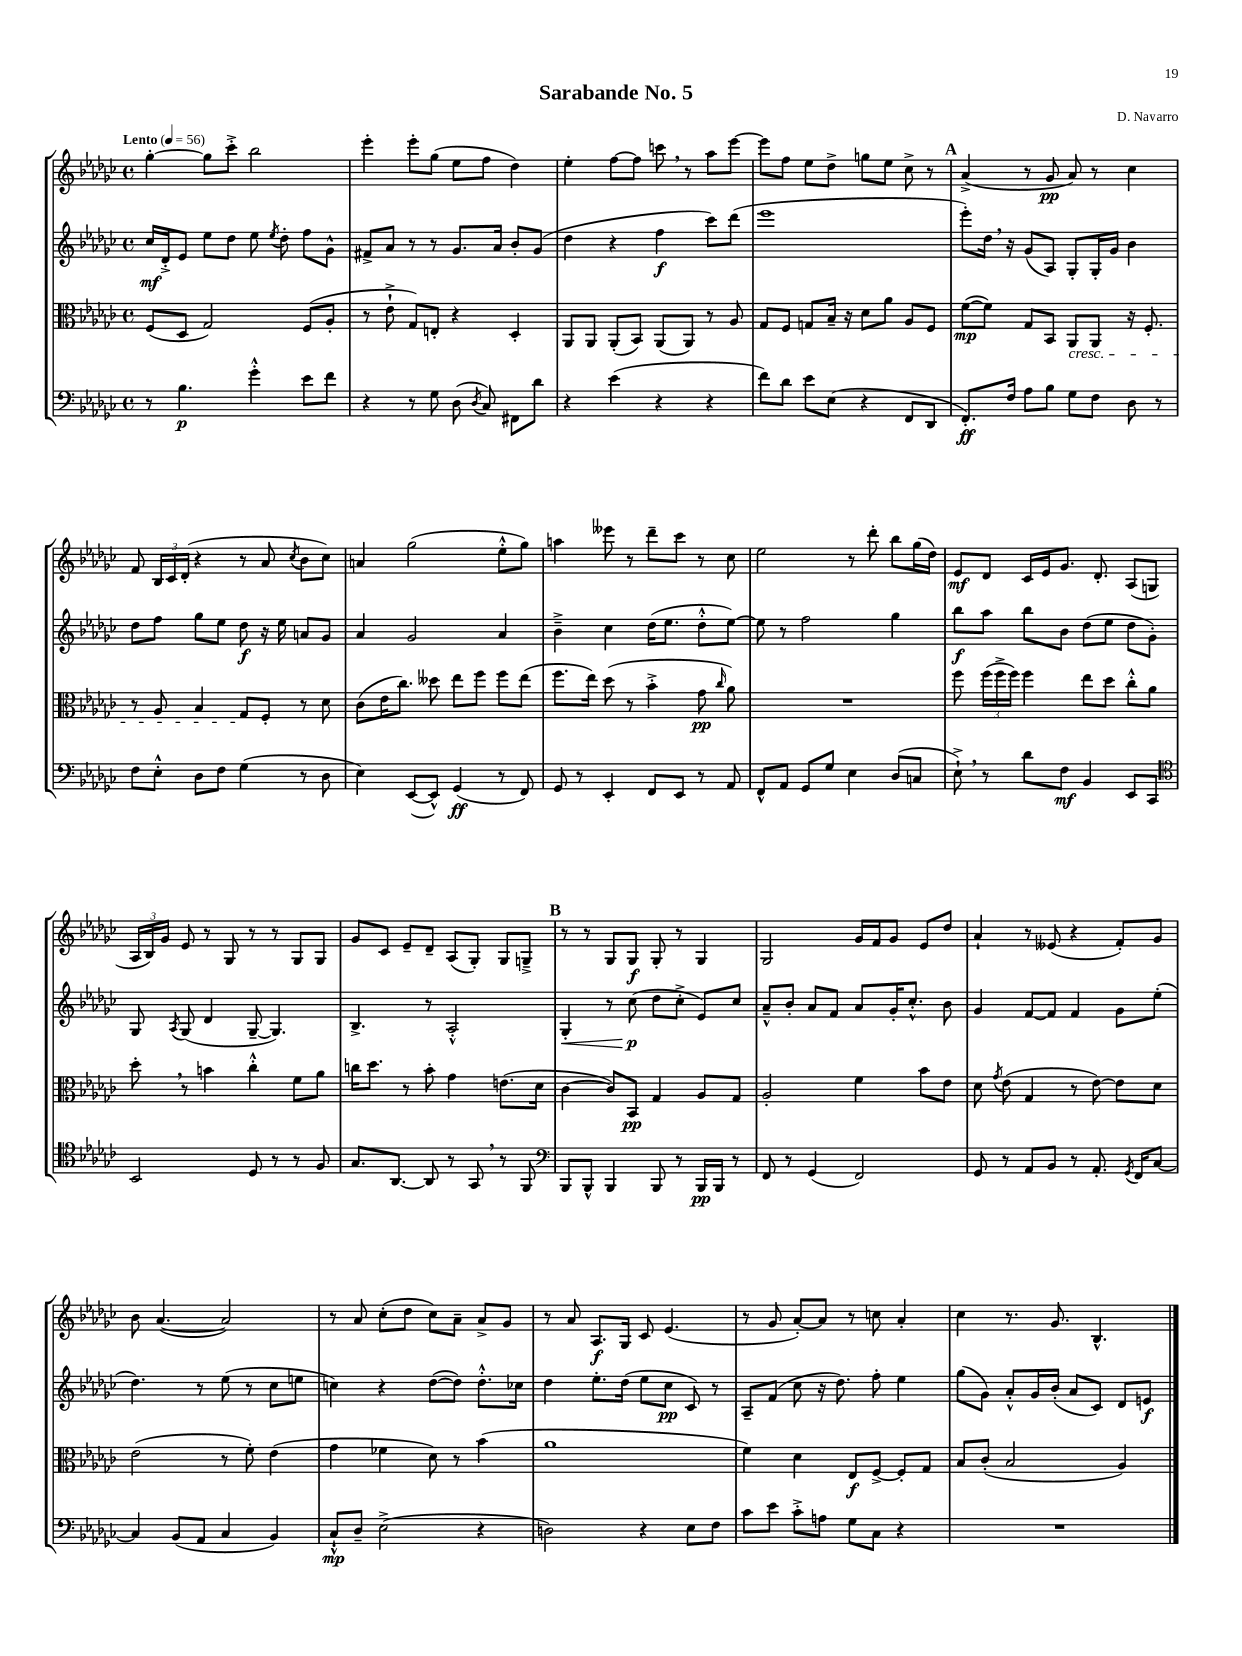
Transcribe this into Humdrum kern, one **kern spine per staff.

**kern	**kern	**kern	**kern
*staff4	*staff3	*staff2	*staff1
*clefF4	*clefC3	*clefG2	*clefG2
*k[b-e-a-d-g-c-]	*k[b-e-a-d-g-c-]	*k[b-e-a-d-g-c-]	*k[b-e-a-d-g-c-]
*M4/4	*M4/4	*M4/4	*M4/4
*met(c)	*met(c)	*met(c)	*met(c)
*MM56	*MM56	*MM56	*MM56
8r	(8F/L	16cc-/LL	[4gg-'\
.	.	16d-'^/J	.
4.B-\	8D-/J	8e-/J	.
.	2G-/)	8ee-\L	8gg-\]L
.	.	8dd-\J	8ccc-'^\J
4g-'^^\	.	8ee-\	2bb-\
.	.	8qee-/	.
.	.	8dd-'\	.
8e-\L	(8F/L	8ff\L	.
8f\J	8A-'/J	8g-^^\J	.
=	=	=	=
4r	8r	8f#^/L	4eee-'\
.	8e-`^\	8a-/J	.
8r	8G-/L)	8r	8eee-'\L
8G-\	8E'/J	8r	(8gg-\J
(8D-\	4r	8.g-/L	8ee-\L
8qD-/	.	.	.
8C-/)	.	.	8ff\J
.	.	16a-/Jk	.
8FF#\L	4D-'/	8b-'/L	4dd-\)
8d-\J	.	(8g-/J	.
=	=	=	=
4r	8AA-/L	4dd-\	4ee-'\
.	8AA-/J	.	.
(4e-\	(8AA-'/L	4r	[8ff\L
.	8BB-/J)	.	8ff\]J
4r	(8AA-/L	4ff\	8ccc\
.	8AA-/J)	.	8r
4r	8r	8ccc-\L)	8aa-\L
.	8A-/	(8ddd-\J	[8eee-\J
=	=	=	=
8f\L)	8G-/L	1eee-	8eee-\]L
8d-\J	8F/J	.	8ff\J
8e-\L	8G/L	.	8ee-\L
(8E-\J	16B-~/Jk	.	8dd-^\J
.	16r	.	.
4r	8d-\L	.	8gg\L
.	8a-\J	.	8ee-\J
8FF/L	8A-/L	.	8cc-^\
8DD-/J	8F/J	.	8r
=	=	=	=
8.FF'/L)	([8f\L	8eee-'\L)	(4a-^/
.	8f\]J)	16dd-\Jk	.
16F/Jk	.	16r	.
8A-\L	8G-/L	(8g-/L	8r
8B-\J	8BB-/J	8A-/J)	8g-/
8G-\L	8AA-/L	8G-'/L	8a-/)
8F\J	8AA-/J	16G-'/L	8r
.	.	16g-/JJ	.
8D-\	16r	4b-\	4cc-\
.	8.F'/	.	.
8r	.	.	.
=	=	=	=
8F\L	8r	8dd-\L	8f/
8E-'^^\J	8A-/	8ff\J	24B-/LL
.	.	.	24c-/
.	.	.	(24d-'/JJ
8D-\L	4B-/	8gg-\L	4r
8F\J	.	8ee-\J	.
(4G-\	8G-/L	8dd-\	8r
.	8F'/J	16r	8a-/
.	.	16ee-\	.
.	.	.	8qcc-/
8r	8r	8a/L	8b-\L
8D-\	8d-\	8g-/J	8cc-\J)
=	=	=	=
4E-\)	(8c-\L	4a-/	4a/
.	16e-\K	.	.
.	8.cc-\J)	.	.
([8EE-/L	.	2g-/	(2gg-\
8EE-^^/]J)	8dd--\	.	.
(4GG-/	8ee-\L	.	.
.	8ff\J	.	.
8r	8ff\L	4a-/	8ee-'^^\L
8FF/)	(8ee-\J	.	8gg-\J)
=	=	=	=
8GG-/	8.ff\L	4b-~^\	4aa\
8r	.	.	.
.	16ee-\Jk)	.	.
4EE-'/	(8dd-\	4cc-\	8eee--\
.	8r	.	8r
8FF/L	4b-'^\	(16dd-\LK	8ddd-~\L
.	.	8.ee-\J	.
8EE-/J	.	.	8ccc-\J
8r	8g-\	8dd-'^^\L	8r
.	16qqcc-/	.	.
8AA-/	8a-\)	[8ee-\J)	8cc-\
=	=	=	=
8FF^^/L	1r	8ee-\]	2ee-\
8AA-/J	.	8r	.
8GG-/L	.	2ff\	.
8G-/J	.	.	.
4E-\	.	.	8r
.	.	.	8ddd-'\
(8D-/L	.	4gg-\	8bb-\L
8C/J	.	.	(16gg-\L
.	.	.	16dd-\JJ)
=	=	=	=
8E-`^\)	8ff\	8bb-\L	8e-/L
8r	(24ff\LL	8aa-\J	8d-/J
.	24ff^\	.	.
.	24ff\JJ)	.	.
8d-\L	4ff\	8bb-\L	16c-/LL
.	.	.	16e-/J
8F\J	.	8b-\J	8.g-/J
4BB-/	8ee-\L	(8dd-\L	.
.	.	.	8.d-'/
.	8dd-\J	8ee-\J	.
8EE-/L	8cc-'^^\L	8dd-\L	(8A-/L
8CC-/J	8a-\J	8g-'\J)	8G/J
=	=	=	=
*clefC4	*	*	*
2BB-/	8dd-'\	8G-/	24A-/LL
.	.	.	24B-/)
.	.	.	24g-/JJ
.	.	8qA-/	.
.	8r	(8G-/	8e-/
.	4b\	4d-/	8r
.	.	.	8G-/
8D-/	4cc-'^^\	[8G-~/	8r
8r	.	4.G-/])	8r
8r	8f\L	.	8G-/L
8F/	8a-\J	.	8G-/J
=	=	=	=
8.G-/L	16cc\LK	4.B-^/	8g-/L
.	8.dd-\J	.	.
.	.	.	8c-/J
[8.AA-/J	.	.	.
.	8r	.	8e-~/L
8AA-/]	8b-'\	8r	8d-~/J
8r	4g-\	2A-'^^/	(8A-/L
8GG-/	.	.	8G-'/J)
8r	(8.e\L	.	8G-/L
8FF/	.	.	8G~^/J
.	16d-\Jk	.	.
=	=	=	=
*clefF4	*	*	*
8BBB-/L	[4c-\	4G-'/	8r
8BBB-^^/J	.	.	8r
4BBB-/	8c-/]L)	8r	8G-/L
.	8BB-/J	(8cc-\	8G-/J
8BBB-/	4G-/	8dd-\L	8G-'/
8r	.	8cc-'^\J	8r
16BBB-/LL	8A-/L	8e-/L)	4G-/
16BBB-/JJ	.	.	.
8r	8G-/J	8cc-/J	.
=	=	=	=
8FF/	2A-'/	8a-~^^/L	2G-/
8r	.	8b-'/J	.
(4GG-/	.	8a-/L	.
.	.	8f/J	.
2FF/)	4f\	8a-/L	16g-/LL
.	.	.	16f/J
.	.	16g-'/K	8g-/J
.	.	8.cc-'^^/J	.
.	8b-\L	.	8e-/L
.	8e-\J	8b-\	8dd-/J
=	=	=	=
8GG-/	8d-\	4g-/	4a-`/
.	8qg-/	.	.
8r	(8e-\	.	.
8AA-/L	4G-/	[8f/L	8r
8BB-/J	.	8f/]J	(8e--/
8r	8r	4f/	4r
8.AA-'/	[8e-\)	.	.
.	8e-\]L	8g-\L	8f'/L)
8qGG-/	.	.	.
16FF/LK	.	.	.
[8C-/J	8d-\J	(8ee-'\J	8g-/J
=	=	=	=
4C-/]	(2e-\	4.dd-\)	8b-\
.	.	.	([4.a-/
(8BB-/L	.	.	.
8AA-/J	.	8r	.
4C-/	8r	(8ee-\	2a-/])
.	8f'\)	8r	.
4BB-/)	(4e-\	8cc-\L	.
.	.	8ee\J	.
=	=	=	=
8C-`^^/L	4g-\	4cc\)	8r
8D-~/J	.	.	8a-/
(2E-^\	4f-\	4r	(8cc-'\L
.	.	.	8dd-\J
.	8d-\)	([8dd-\L	8cc-\L)
.	8r	8dd-\]J)	8a-~\J
4r	(4b-\	8.dd-'^^\L	8a-^/L
.	.	.	8g-/J
.	.	16cc-\Jk	.
=	=	=	=
2D\)	1a-	4dd-\	8r
.	.	.	8a-/
.	.	8.ee-'\L	8.A-/L
.	.	(16dd-\Jk	16G-/Jk
4r	.	8ee-\L	8c-/
.	.	8cc-\J	(4.e-/
8E-\L	.	8c-/)	.
8F\J	.	8r	.
=	=	=	=
8c-\L	4f\)	8A-~/L	8r
8e-\J	.	(8f/J	8g-/
8c-'^\L	4d-\	8cc-\	[8a-'/L)
8A\J	.	16r	8a-/]J
.	.	8.dd-\)	.
8G-\L	8E-/L	.	8r
8C-\J	[8F^/J	8ff'\	8cc\
4r	8F'/]L	4ee-\	4a-'/
.	8G-/J	.	.
=	=	=	=
1r	8B-/L	(8gg-\L	4cc-\
.	(8c-'/J	8g-\J)	.
.	2B-/	8a-'^^/L	8.r
.	.	16g-/L	.
.	.	(16b-'/JJ	8.g-/
.	.	8a-/L	.
.	.	8c-/J)	4.B-^^/
.	4A-/)	8d-/L	.
.	.	8e/J	.
==	==	==	==
*-	*-	*-	*-
